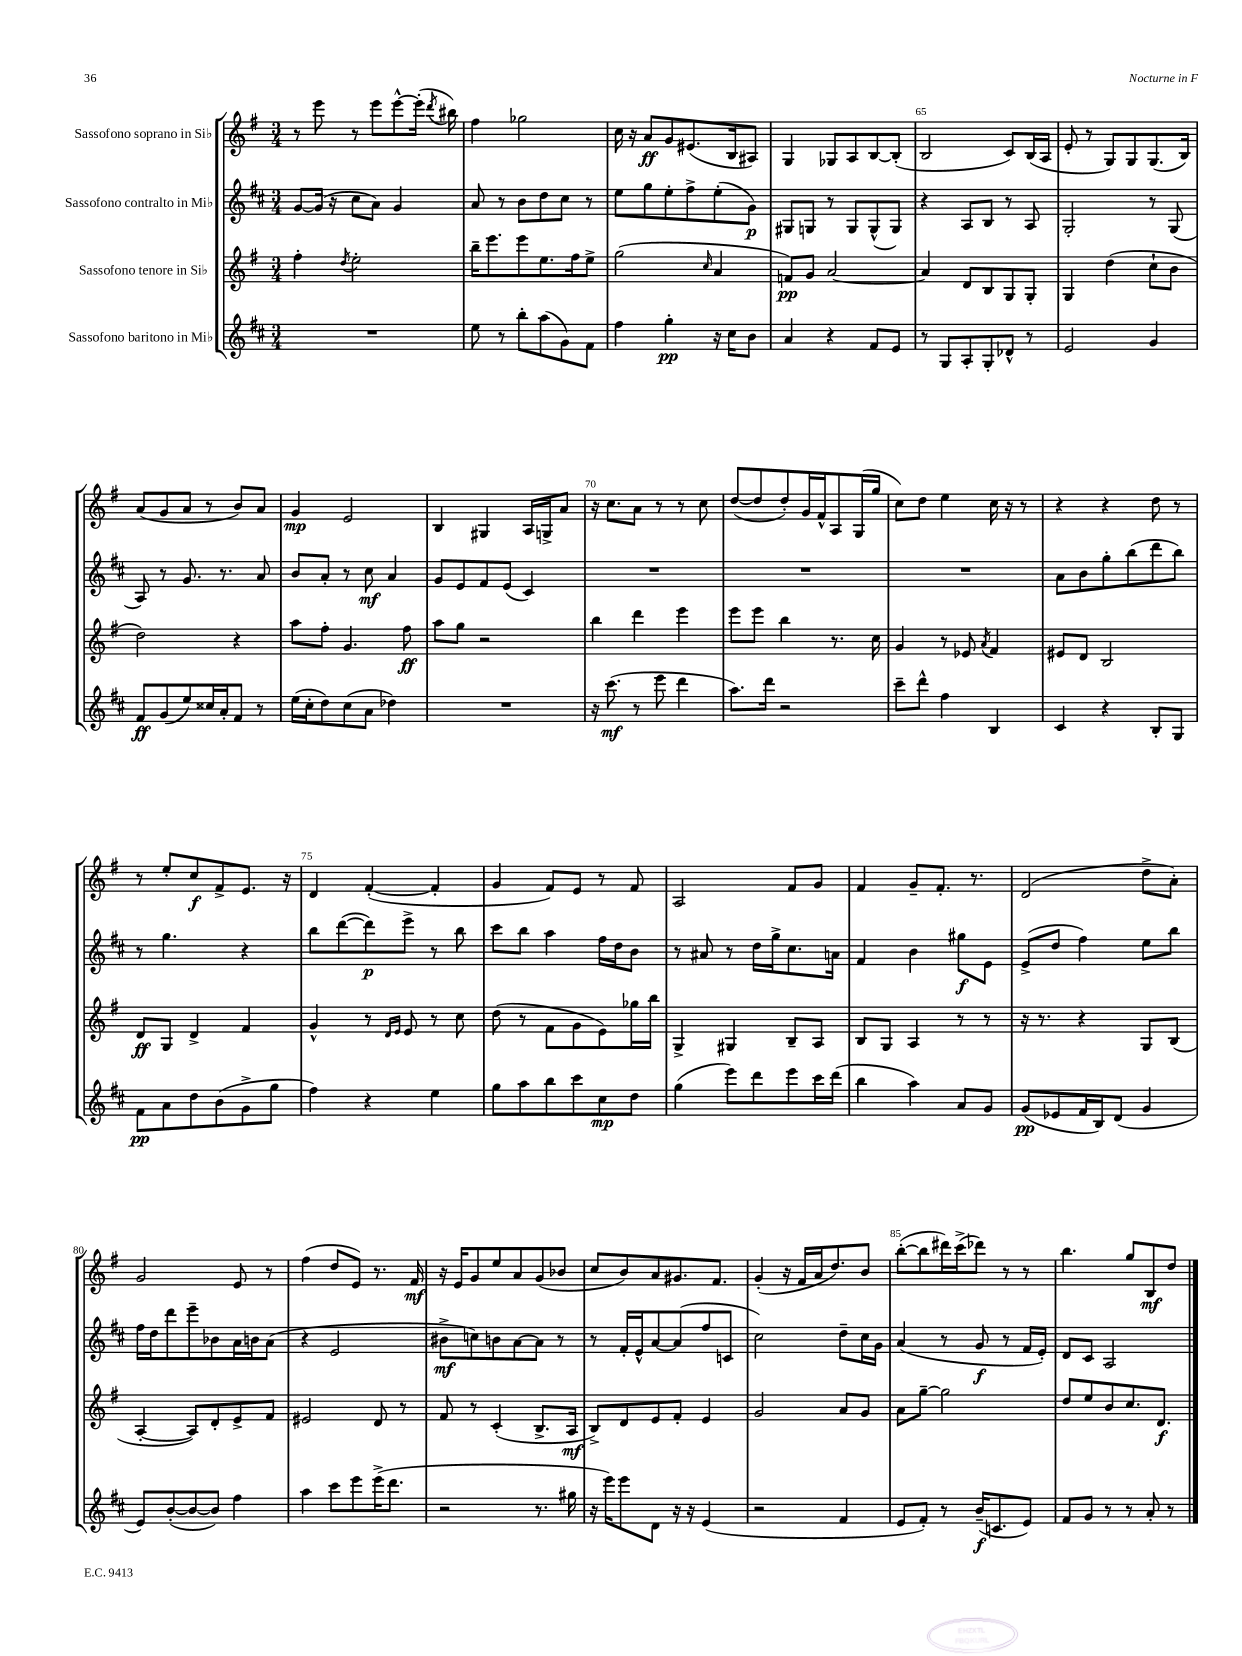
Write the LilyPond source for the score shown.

<<
\new StaffGroup <<
\new Staff = "s0" \with { instrumentName = "Sassofono soprano in Sib" } {
    \clef treble \key g \major \numericTimeSignature \time 3/4
    \autoBeamOff r8 e'''8 r8 e'''8[ e'''8~-^ e'''16]-.( \acciaccatura { d'''8 } bis''16) |
    fis''4 ges''2 |
    c''16 r16 a'8[\ff g'8 eis'8.( b16 ais8]) |
    g4 ges8[ a8 b8~ b8]-.( |
    b2 c'8[) b16( a16] |
    e'8-. r8 g8[) g8 g8.( b16]) |
    a'8[( g'8 a'8] r8 b'8[) a'8] |
    g'4\mp e'2 |
    b4 gis4 a16[ g16-> a'8] |
    r16 c''8.[ a'8] r8 r8 c''8 |
    d''8[~( d''8 d''8-.) g'16 fis'16-^ a8 g16( g''16] |
    c''8[) d''8] e''4 c''16 r16 r8 |
    r4 r4 d''8 r8 |
    r8 e''8[-. c''8\f fis'8-> e'8.] r16 |
    d'4 fis'4~-.( fis'4-. |
    g'4 fis'8[) e'8] r8 fis'8 |
    a2 fis'8[ g'8] |
    fis'4 g'8[-- fis'8.]-. r8. |
    d'2( d''8[-> a'8]-.) |
    g'2 e'8 r8 |
    fis''4( d''8[ e'8]) r8. fis'16\mf |
    r16 e'16[ g'8 e''8 a'8 g'8( bes'8] |
    c''8[ b'8) a'8 gis'8. fis'8.] |
    g'4-.( r16 fis'16[ a'16 d''8.) b'8] |
    b''8[~-.( b''8 dis'''16) c'''16->( des'''8]) r8 r8 |
    b''4. g''8[ b8\mf d''8] \bar "|." |
}
\new Staff = "s1" \with { instrumentName = "Sassofono contralto in Mib" } {
    \clef treble \key d \major \numericTimeSignature \time 3/4
    \autoBeamOff g'8[~ g'16]( r16 cis''8[ a'8]) g'4 |
    a'8 r8 b'8[ d''8 cis''8] r8 |
    e''8[ g''8 e''8-. fis''8-> e''8-.( g'8]\p) |
    gis8[ g8] r8 g8[ g8-^( g8]) |
    r4 a8[ b8] r8 a8 |
    g2-. r8 g8( |
    a8) r8 g'8. r8. a'8 |
    b'8[ a'8]-. r8 cis''8\mf a'4 |
    g'8[ e'8 fis'8 e'8]( cis'4) |
    R2. |
    R2. |
    R2. |
    a'8[ b'8 g''8-. b''8( d'''8 b''8]) |
    r8 g''4. r4 |
    b''8[ d'''8~( d'''8\p) e'''8]-> r8 b''8 |
    cis'''8[ b''8] a''4 fis''16[ d''16 b'8] |
    r8 ais'8 r8 d''16[ g''16-> cis''8. a'16] |
    fis'4 b'4 gis''8[\f e'8] |
    e'8[->( d''8] fis''4) e''8[ b''8] |
    fis''16[ d''16 d'''8 e'''8-- bes'8 a'16 b'16 a'8]( |
    r4 e'2 |
    bis'8[->\mf c''8) b'8 a'8~ a'8] r8 |
    r8 fis'16[-. e'16-^ a'8~ a'8( fis''8 c'8] |
    cis''2) d''8[-- cis''16 g'16] |
    a'4( r8 g'8\f r8 fis'16[ e'16]-.) |
    d'8[ cis'8] a2 \bar "|." |
}
\new Staff = "s2" \with { instrumentName = "Sassofono tenore in Sib" } {
    \clef treble \key g \major \numericTimeSignature \time 3/4
    \autoBeamOff fis''4-. \acciaccatura { d''8 } e''2-. |
    b''16[-- e'''8. e'''8 e''8. fis''16 e''8]-> |
    g''2( \grace { c''16 } a'4 |
    f'8[\pp) g'8] a'2~ |
    a'4 d'8[ b8 g8 g8]-. |
    g4 d''4( c''8[-! b'8] |
    d''2) r4 |
    a''8[ fis''8]-. g'4. fis''8\ff |
    a''8[ g''8] r2 |
    b''4 d'''4 e'''4 |
    e'''8[ e'''8] b''4 r8. c''16 |
    g'4 r8 ees'8 \acciaccatura { a'8 } fis'4 |
    eis'8[ d'8] b2 |
    d'8[\ff g8] d'4-> fis'4 |
    g'4-^ r8 \grace { d'16[ e'16] } e'8 r8 c''8 |
    d''8( r8 fis'8[ g'8 e'8) ges''16 b''16] |
    g4-> gis4 b8[-- a8] |
    b8[ g8] a4 r8 r8 |
    r16 r8. r4 g8[ b8]( |
    a4~-. a8[) d'8-. e'8-> fis'8] |
    eis'2 d'8 r8 |
    fis'8 r8 c'4-.( b8.[-> a16]\mf |
    b8[->) d'8 e'8 fis'8]-. e'4 |
    g'2 a'8[ g'8] |
    a'8[ g''8]~-- g''2 |
    d''8[ e''8 b'8 c''8. d'8.]\f \bar "|." |
}
\new Staff = "s3" \with { instrumentName = "Sassofono baritono in Mib" } {
    \clef treble \key d \major \numericTimeSignature \time 3/4
    \autoBeamOff R2. |
    e''8 r8 b''8[-. a''8( g'8) fis'8] |
    fis''4 g''4-.\pp r16 cis''16[ b'8] |
    a'4 r4 fis'8[ e'8] |
    r8 g8[ a8-. g8-. des'8]-^ r8 |
    e'2 g'4 |
    fis'8[\ff g'8( e''8) cisis''16 a'16-. fis'8] r8 |
    e''16[( cis''16-. d''8) cis''8( a'8] des''4) |
    R2. |
    r16 cis'''8.\mf( r8 e'''8 d'''4 |
    a''8.[) d'''16] r2 |
    cis'''8[-- d'''8]-^ fis''4 b4 |
    cis'4 r4 b8[-. g8] |
    fis'8[\pp a'8 d''8 b'8( g'8-> g''8] |
    fis''4) r4 e''4 |
    g''8[ a''8 b''8 cis'''8 cis''8\mp d''8] |
    g''4( e'''8[) d'''8 e'''8 cis'''16 d'''16]( |
    b''4 a''4) a'8[ g'8] |
    g'8[\pp( ees'8 fis'16 b16) d'8]( g'4 |
    e'8[) b'8~-.( b'8~ b'8]) fis''4 |
    a''4 cis'''8[ e'''8 e'''16->( d'''8.] |
    r2 r8. gis''16 |
    r16 e'''16[) e'''8 d'8] r16 r16 e'4( |
    r2 fis'4 |
    e'8[ fis'8]-.) r8 b'16[--\f( c'8. e'8]) |
    fis'8[ g'8] r8 r8 a'8-. r8 \bar "|." |
}
>>
>>
\layout { \context { \Score currentBarNumber = #61 \override BarNumber.break-visibility = ##(#f #t #t) barNumberVisibility = #(every-nth-bar-number-visible 5) } }
